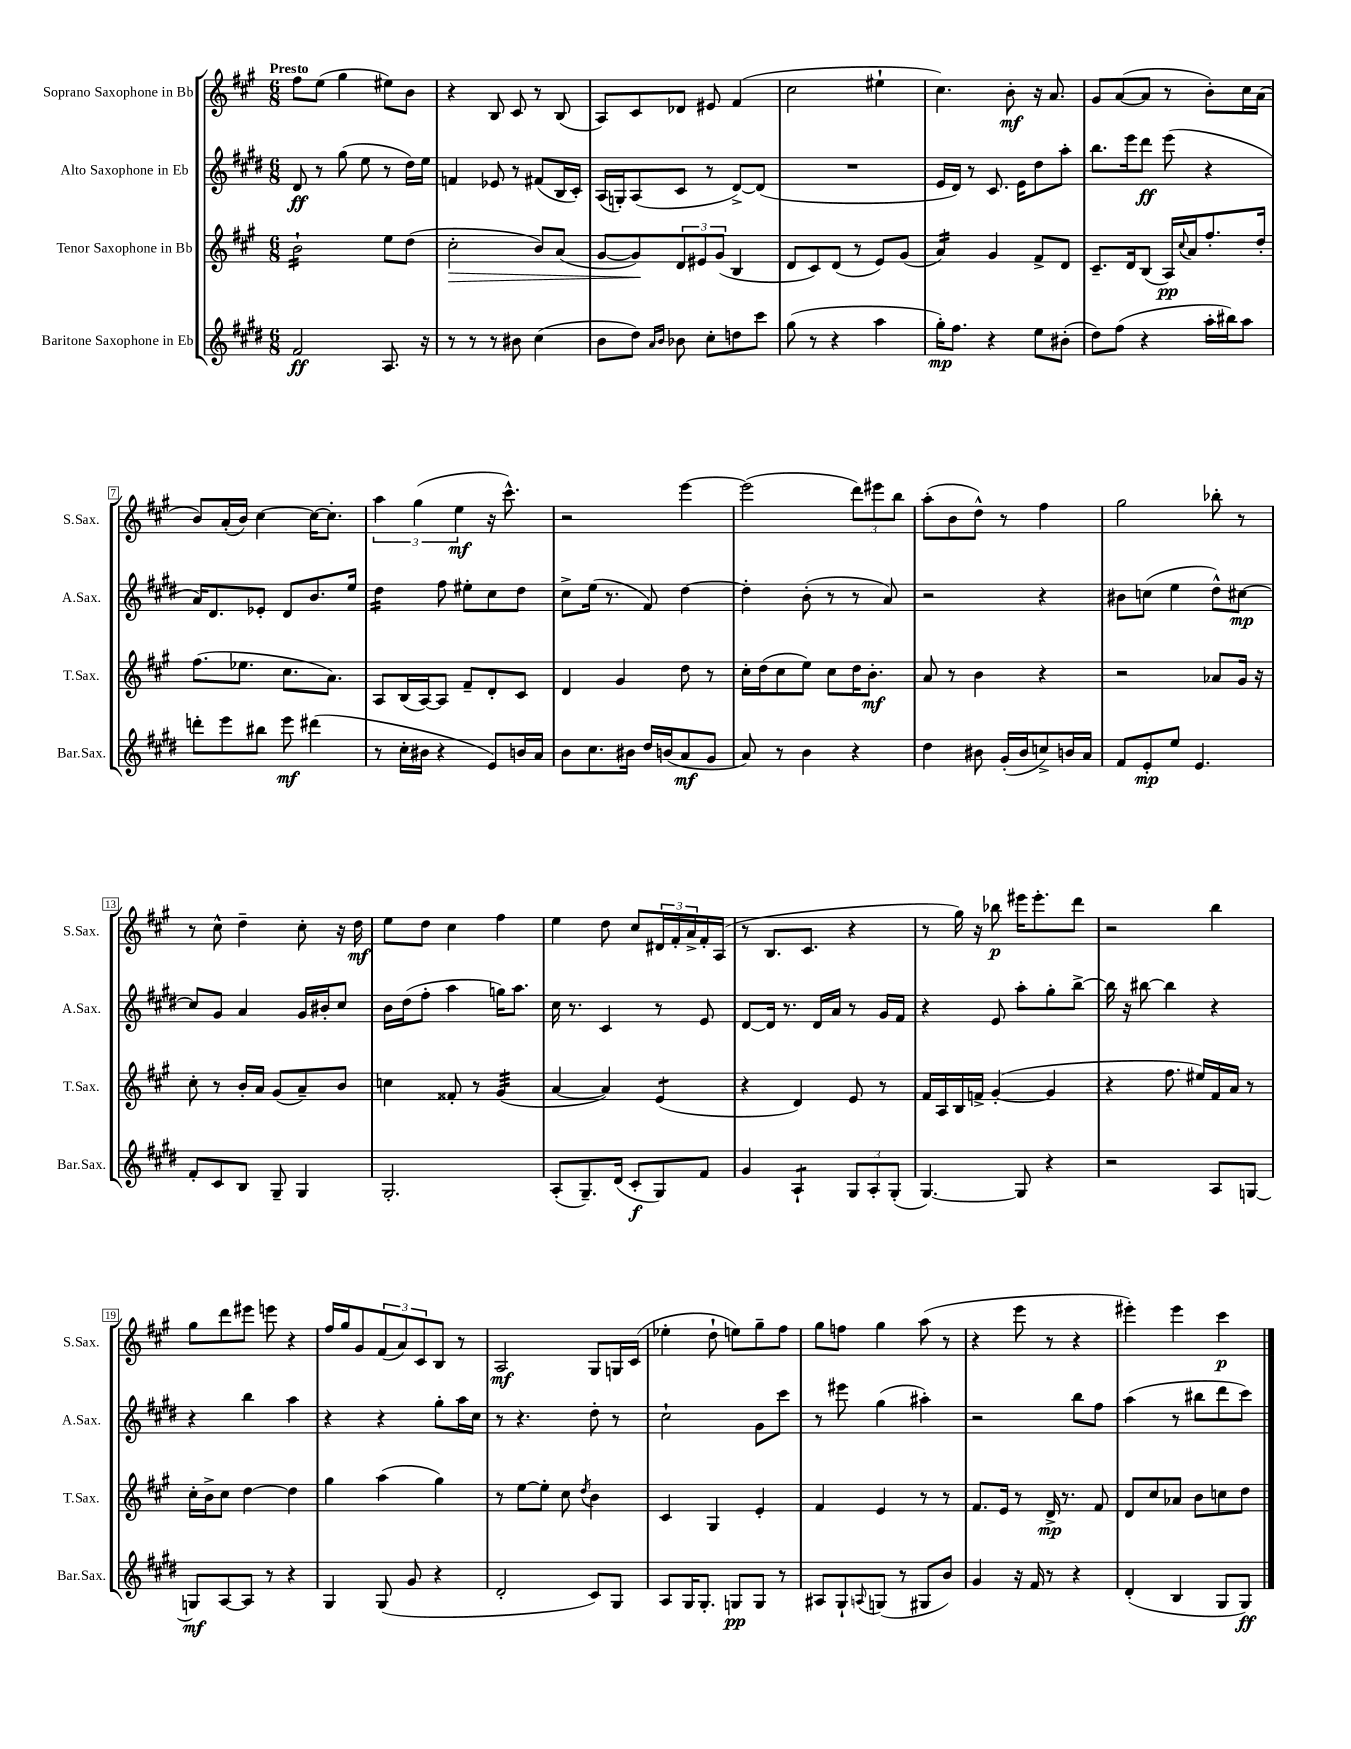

**kern	**kern	**kern	**kern
*staff4	*staff3	*staff2	*staff1
*clefG2	*clefG2	*clefG2	*clefG2
*k[f#c#g#d#]	*k[f#c#g#]	*k[f#c#g#d#]	*k[f#c#g#]
*M6/8	*M6/8	*M6/8	*M6/8
2f#/	2b`\	8d#/	8ff#\L
.	.	8r	(8ee\J
.	.	(8gg#\	4gg#\
.	.	8ee\	.
8.A/	8ee\L	8r	8ee#\L)
.	(8dd\J	16dd#\LL)	8b\J
16r	.	16ee\JJ	.
=	=	=	=
8r	2cc#'\	4f/	4r
8r	.	.	.
8r	.	8e-/	8B/
8b#\	.	8r	8c#/
(4cc#\	8b/L)	(8f#/L	8r
.	(8a/J	16B/L	(8B/
.	.	16c#'/JJ)	.
=	=	=	=
8b\L	[8g#/L	(16A/LL	8A/L)
.	.	16G'/J)	.
8dd#\J)	8g#/])	(8A/	8c#/
16qqa/LL	.	.	.
16qqb/JJ	.	.	.
8b-\	12d/	8c#/J	8d-/J
.	12e#/	.	.
8cc#'\L	.	8r	8e#/
.	(12g#/J	.	.
8dd\	4B/	[8d#^/L)	(4f#/
8ccc#\J	.	(8d#/]J	.
=	=	=	=
(8gg#\	8d/L	2.r	2cc#\
8r	8c#/)	.	.
4r	(8d/J	.	.
.	8r	.	.
4aa\	8e/L)	.	4ee#`\
.	(8g#/J	.	.
=	=	=	=
16gg#'\LK)	4a/)	16e/LL	4.cc#\)
8.ff#\J	.	16d#/JJ)	.
.	.	8r	.
4r	4g#/	8.c#/	.
.	.	.	8b'\
.	.	16e\LK	.
8ee\L	8f#^/L	8dd#\	16r
.	.	.	8.a/
(8b#'\J	8d/J	8aa'\J	.
=	=	=	=
8dd#\L)	8.c#~/L	8.bb\L	8g#/L
(8ff#\J	.	.	([8a/
.	16d/k	16eee\k	.
4r	(8B/J	8ddd#\J	8a/]J
.	16A/LL)	(8eee\	8r
.	8qqcc#/	.	.
.	16a/J	.	.
16aa'\LL	8.ff#'/	4r	8b'\L)
16bb#\J)	.	.	.
8aa\J	.	.	16cc#\L
.	16dd'/Jk	.	(16a\JJ
=	=	=	=
8ddd'\L	(8.ff#\L	16a/LK)	8b/L)
.	.	8.d#/	.
8eee\	.	.	(16a'/L
.	8.ee-\J	.	16b/JJ)
8bb#\J	.	8e-'/J	[4cc#\
8eee\	8.cc#\L	8d#/L	.
(4ddd#\	.	8.b/	16cc#\_LK
.	8.a\J)	.	8.cc#'\]J
.	.	16ee/Jk	.
=	=	=	=
8r	8A/L	4dd#\	6aa\
16cc#'\LL	(16B/L	.	.
.	.	.	(6gg#\
16b#\JJ	[16A/J)	.	.
4r	8A/]J	8ff#\	.
.	.	.	6ee\
.	8f#~/L	8ee#'\L	.
8e/L)	8d'/	8cc#\	16r
.	.	.	8.ccc#^^\)
16b/L	8c#/J	8dd#\J	.
16a/JJ	.	.	.
=	=	=	=
8b\L	4d/	8cc#^\L	2r
8.cc#\	.	(16ee\Jk	.
.	.	8.r	.
.	4g#/	.	.
16b#\Jk	.	.	.
16dd#/LL	.	8f#/)	.
(16b/J	.	.	.
8a/	8dd\	[4dd#\	[4eee\
8g#/J	8r	.	.
=	=	=	=
8a/)	16cc#'\LL	4dd#'\]	(2eee\]
.	(16dd\J	.	.
8r	8cc#\	.	.
4b\	8ee\J)	(8b'\	.
.	8cc#\L	8r	.
4r	16dd\K	8r	12ddd\L)
.	8.b'\J	.	.
.	.	.	12eee#\
.	.	8a/)	.
.	.	.	12bb\J
=	=	=	=
4dd#\	8a/	2r	(8aa'\L
.	8r	.	8b\
8b#\	4b\	.	8dd^^\J)
(16g#'/LL	.	.	8r
16b#/J	.	.	.
8cc^/)	4r	4r	4ff#\
16b/L	.	.	.
16a/JJ	.	.	.
=	=	=	=
8f#/L	2r	8b#\L	2gg#\
8e'/	.	(8cc\J	.
8ee/J	.	4ee\	.
4.e/	.	.	.
.	8a-/L	8dd#^^\L)	8bb-'\
.	16g#/Jk	[8cc#\J	8r
.	16r	.	.
=	=	=	=
8f#'/L	8cc#'\	8cc#/]L	8r
8c#/	8r	8g#/J	8cc#^^\
8B/J	16b'/LL	4a/	4dd~\
.	16a/JJ	.	.
8G#~/	(8g#/L	.	.
4G#/	8a~/)	16g#/LL	8cc#'\
.	.	16b#'/J	.
.	8b/J	8cc#/J	16r
.	.	.	16dd\
=	=	=	=
2.G#'/	4cc\	16b\LL	8ee\L
.	.	(16dd#\J	.
.	.	8ff#'\J	8dd\J
.	8f##'/	4aa\	4cc#\
.	8r	.	.
.	(4g#/	16gg\LK)	4ff#\
.	.	8.aa\J	.
=	=	=	=
(8A'/L	[4a/	16cc#\	4ee\
.	.	8.r	.
8.G#~/)	.	.	.
.	4a/])	4c#/	8dd\
(16d#/Jk	.	.	.
8c#'/L	.	.	8cc#/L
8G#/)	(4e/	8r	24d#/L
.	.	.	24f#'/
.	.	.	24a^/
8f#/J	.	8e/	16f#'/
.	.	.	(16A/JJ
=	=	=	=
4g#/	4r	[8d#/L	8r
.	.	16d#/]Jk	8.B/L
.	.	8.r	.
4A`/	4d/)	.	.
.	.	.	8.c#/J
.	.	16d#/LL	.
.	.	16a/JJ	.
12G#/L	8e/	8r	4r
12A'/	.	.	.
.	8r	16g#/LL	.
(12G#'/J	.	.	.
.	.	16f#/JJ	.
=	=	=	=
[4.G#/)	16f#/LL	4r	8r
.	16A/	.	.
.	16B/	.	16gg#\)
.	16f^/JJ	.	16r
.	([4g#'/	8e/	8bb-\
8G#/]	.	8aa'\L	16eee#\LK
.	.	.	8.eee#'\
4r	4g#/]	8gg#'\	.
.	.	[8bb^\J	8ddd\J
=	=	=	=
2r	4r	16bb\]	2r
.	.	16r	.
.	.	[8bb#\	.
.	8.ff#\	4bb#\]	.
.	16ee#/LL)	.	.
8A/L	16f#/	4r	4bb\
.	16a/JJ	.	.
[8G/J	8r	.	.
=	=	=	=
8G/]L	16cc#'\LL	4r	8gg#\L
.	16b^\J	.	.
[8A/	8cc#\J	.	8ddd\
8A/]J	[4dd\	4bb\	8eee#\J
8r	.	.	8eee\
4r	4dd\]	4aa\	4r
=	=	=	=
4G#/	4gg#\	4r	16ff#/LL
.	.	.	16gg#/J
.	.	.	8g#/
(8G#/	(4aa\	4r	(12f#/
.	.	.	12a/)
8g#/	.	.	.
.	.	.	12c#/
4r	4gg#\)	8gg#'\L	8B/J
.	.	16aa\L	8r
.	.	16cc#\JJ	.
=	=	=	=
2d#'/	8r	8r	2A/
.	[8ee\L	4.r	.
.	8ee'\]J	.	.
.	8cc#\	.	.
.	8qdd/	.	.
8c#/L)	4b\	8dd#'\	8G#/L
8G#/J	.	8r	16G/L
.	.	.	(16c#/JJ
=	=	=	=
8A/L	4c#/	2cc#`\	4ee-'\
16G#/K	.	.	.
8.G#'/J	.	.	.
.	4G#/	.	8dd`\
8G/L	.	.	8ee\L)
8G/J	4e'/	8g#\L	8gg#~\
8r	.	8ccc#\J	8ff#\J
=	=	=	=
8A#/L	4f#/	8r	8gg#\L
8G#`/	.	8eee#\	8ff\J
8qqA/	.	.	.
(8G/J	4e/	(4gg#\	4gg#\
8r	.	.	.
8G#/L	8r	4aa#'\)	(8aa\
8b/J)	8r	.	8r
=	=	=	=
4g#/	8.f#/L	2r	4r
.	16e/Jk	.	.
16r	8r	.	8eee\
16f#/	.	.	.
8r	16d^/	.	8r
.	8.r	.	.
4r	.	8bb\L	4r
.	8f#/	8ff#\J	.
=	=	=	=
(4d#'/	8d/L	(4aa\	4eee#'\)
.	8cc#/	.	.
4B/	8a-/J	8r	4eee#\
.	8b\L	8bb#\L	.
8G#/L	8cc\	8ddd#\	4ccc#\
8G#/J)	8dd\J	8ccc#\J)	.
==	==	==	==
*-	*-	*-	*-
